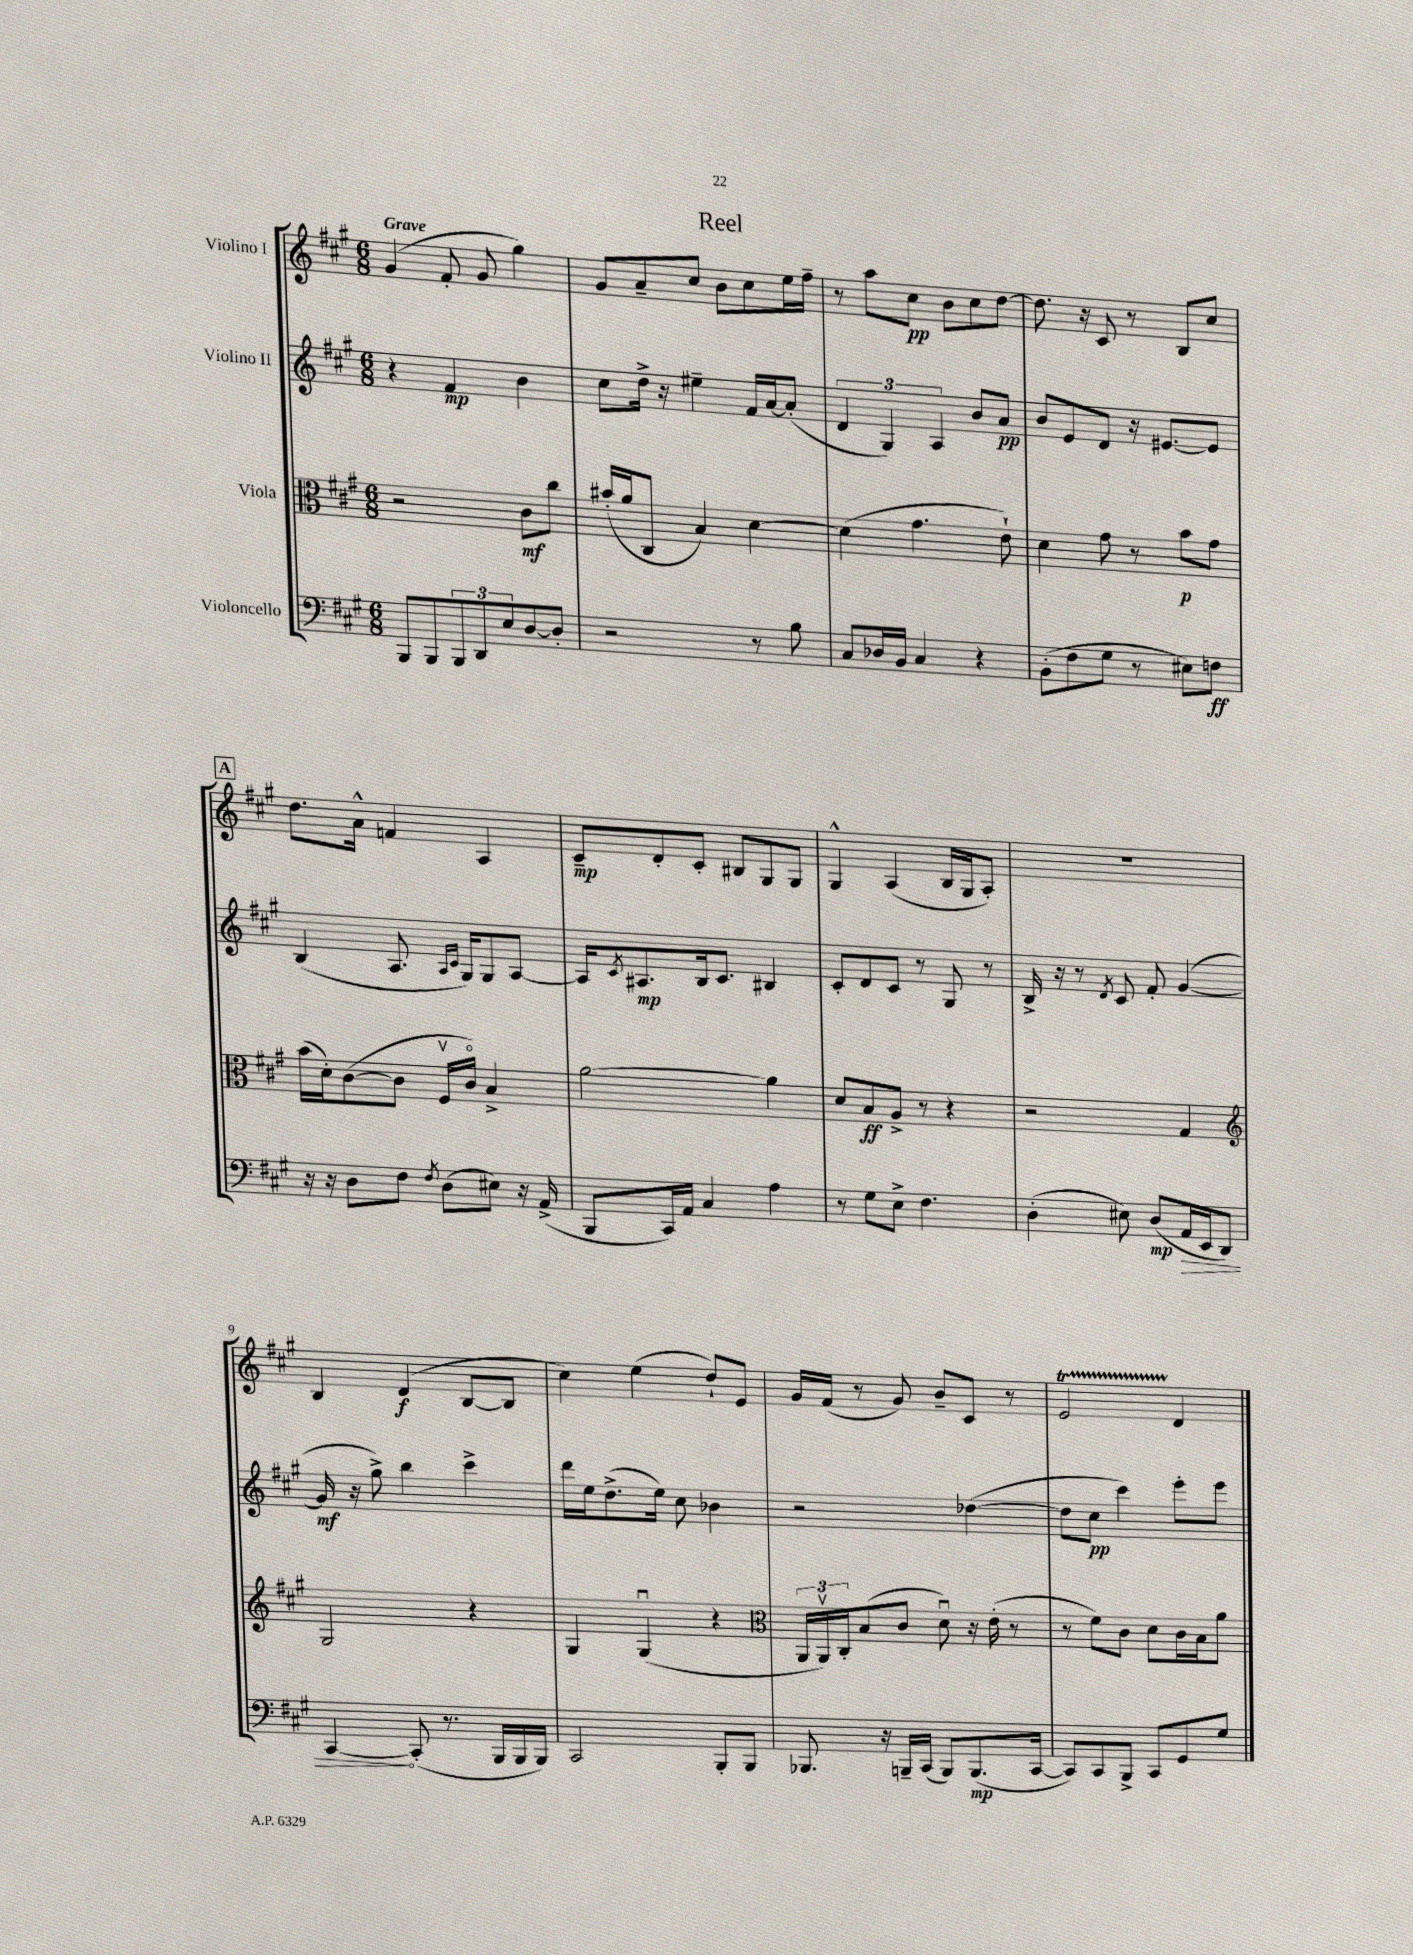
\header { title = "Reel" }
<<
\new StaffGroup <<
\new Staff = "s0" \with { instrumentName = "Violino I" } {
    \clef treble \key a \major \numericTimeSignature \time 6/8 \tempo "Grave"
    gis'4( fis'8-. gis'8 gis''4) |
    gis'8 a'8-- cis''8 b'8 cis''8 e''16 fis''16-- |
    r8 a''8 cis''8\pp b'8 cis''8 d''8~ |
    d''8. r16 cis'8 r8 b8 cis''8 |
    \mark \markup { \box "A" } d''8. a'16-^ f'4 a4 |
    cis'8--\mp d'8-. cis'8-. bis8 gis8 gis8 |
    gis4-^ a4( b16 gis16 a8-.) |
    R2. |
    b4 d'4\f( b8~ b8 |
    cis''4) e''4( d''8-!) e'8 |
    gis'16 fis'16( r8 gis'8) b'8-- cis'8 r8 |
    e'2\startTrillSpan d'4\stopTrillSpan \bar "|." |
}
\new Staff = "s1" \with { instrumentName = "Violino II" } {
    \clef treble \key a \major \numericTimeSignature \time 6/8
    r4 fis'4\mp b'4 |
    cis''8 d''16-> r16 eis''4-- fis'16 a'16~ a'8-.( |
    \tuplet 3/2 { d'4 gis4) a4 } b'8 a'8\pp |
    b'8 e'8 d'8 r16 eis'8.~ eis'8 |
    \mark \markup { \box "A" } b4( a8. \grace { a16 cis'16 } gis16) gis8 a8~ |
    a16 \acciaccatura { cis'8 } ais8.\mp b16 cis'8. bis4 |
    cis'8-. d'8 cis'8 r8 gis8 r8 |
    b16-> r16 r8 \acciaccatura { d'8 } cis'8 fis'8-. gis'4~( |
    gis'16\mf r16 gis''8->) b''4 cis'''4-> |
    d'''16 e''16 d''8.->( e''16) cis''8 bes'4 |
    r2 des''4~( |
    des''8 cis''8\pp cis'''4) e'''8-. e'''8 \bar "|." |
}
\new Staff = "s2" \with { instrumentName = "Viola" } {
    \clef alto \key a \major \numericTimeSignature \time 6/8
    r2 cis'8\mf cis''8 |
    bis'16-.( a'16 cis8 b4) d'4~ |
    d'4( gis'4. e'8-!) |
    d'4 gis'8 r8 b'8\p gis'8 |
    \mark \markup { \box "A" } b'16( d'16-.) cis'8~( cis'8 fis16\upbow cis'16\flageolet) b4-> |
    a'2~ a'4 |
    d'8 b8\ff a8-> r8 r4 |
    r2 gis4 |
    \clef treble gis2 r4 |
    gis4 gis4\downbow( r4 |
    \clef alto \tuplet 3/2 { a,16 a,16\upbow) cis16-. } b8( cis'8 d'8\downbow) r16 e'16-.( r8 |
    r8 fis'8) cis'8 d'8 cis'16 b16 a'8 \bar "|." |
}
\new Staff = "s3" \with { instrumentName = "Violoncello" } {
    \clef bass \key a \major \numericTimeSignature \time 6/8
    b,,8 b,,8 \tuplet 3/2 { b,,8 d,8 e8 } d8~ d8-. |
    r2 r8 b8 |
    cis8 des16 b,16 cis4 r4 |
    b,8-.( fis8 gis8 r8 eis8) f8\ff |
    \mark \markup { \box "A" } r16 r16 d8 fis8 \acciaccatura { fis8 } d8( eis8) r16 a,16->( |
    b,,8 cis,16) a,16 cis4 a4 |
    r8 gis8 e8-> fis4. |
    d4-.( eis8) d8\mp( \once \override Hairpin.circled-tip = ##t a,16\> e,16 d,8) |
    cis,4~\! cis,8-.( r8. b,,16 b,,16 b,,16) |
    cis,2 b,,8-. b,,8 |
    bes,,8. r16 b,,16-- cis,16( b,,8) b,,8.\mp( cis,16~ |
    cis,8) cis,8 b,,8-> cis,8 gis,8 gis8 \bar "|." |
}
>>
>>
